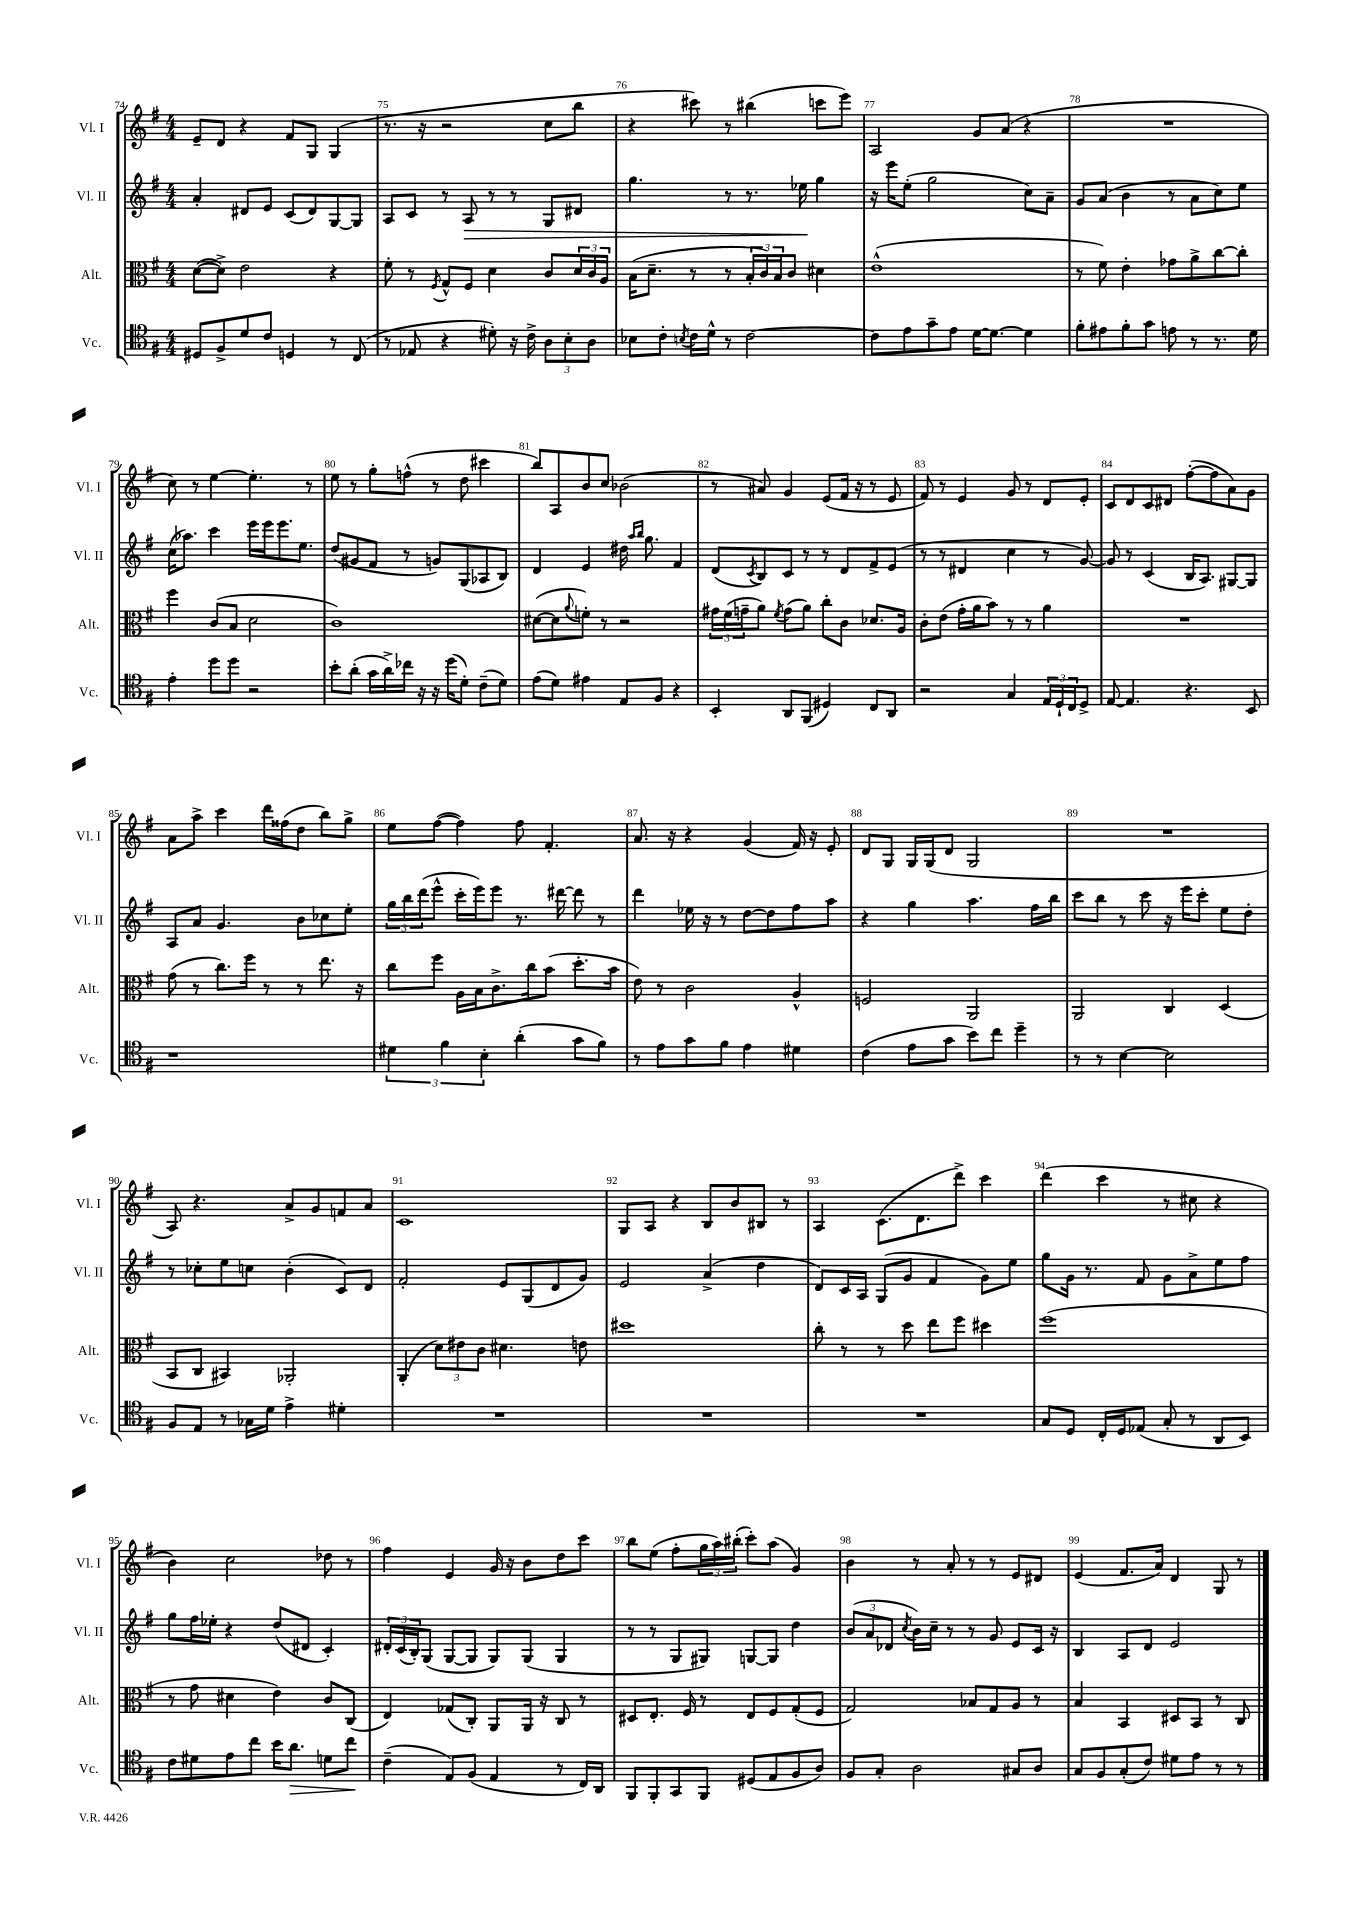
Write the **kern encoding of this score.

**kern	**kern	**kern	**kern
*staff4	*staff3	*staff2	*staff1
*clefC4	*clefC3	*clefG2	*clefG2
*k[f#]	*k[f#]	*k[f#]	*k[f#]
*M4/4	*M4/4	*M4/4	*M4/4
8D#	([8d	4a'	8e~
8F#^	8d^])	.	8d
8d	2e	8d#	4r
8c	.	8e	.
4D	.	(8c	8f#
.	.	8d#)	8G
8r	4r	[8G	(4G
(8C	.	8G]	.
=	=	=	=
8r	8f#'	8A	8.r
8E-	8r	8c	.
.	.	.	16r
.	8qF#	.	.
4r	8G^^	8r	2r
.	8F#	8A	.
8d#')	4d	8r	.
16r	.	8r	.
16c^	.	.	.
12A	8c	8G	8cc
12B'	.	.	.
.	24d	8d#	8bb
12A	24c	.	.
.	24A	.	.
=	=	=	=
8B-	(16B	4.gg	4r
.	8.d~	.	.
8c'	.	.	.
8qB	.	.	.
16c	8r	.	8ccc#)
16d^^	.	.	.
8r	8r	8r	8r
[2c	24B'	8.r	(4bb#
.	24c)	.	.
.	24B	.	.
.	8c	.	.
.	.	16ee-	.
.	4d#	4gg	8ccc
.	.	.	8eee)
=	=	=	=
8c]	(1e^^	16r	2A
.	.	16eee	.
8e	.	(8ee'	.
8g~	.	2gg	.
8e	.	.	.
[16d	.	.	8g
8.d_	.	.	.
.	.	.	(8a
4d]	.	8cc)	4r
.	.	8a~	.
=	=	=	=
8f#'	8r	8g	1r
8e#	8f#)	(8a	.
8f#'	4e'	4b	.
8g	.	.	.
8e	8g-	8r	.
8r	8a^	8a	.
8.r	[8cc	8cc)	.
.	8cc']	8ee	.
16d	.	.	.
=	=	=	=
4e'	4ff#	(16cc	8cc)
.	.	8.aa-)	.
.	.	.	8r
8dd	(8c	4ccc	[4ee
8dd	8B	.	.
2r	2d	16eee	4.ee']
.	.	16eee	.
.	.	8.eee	.
.	.	8.ee	.
.	.	.	8r
=	=	=	=
8b'	1c)	(8dd	8ee
(8a'	.	8g#	8r
16g	.	8f#	8gg'
16a^)	.	.	.
16cc-	.	8r	(8ff^^
16r	.	.	.
16r	.	8g)	8r
(16dd	.	.	.
8d')	.	(8G	8dd
(8c~	.	8A-	4ccc#
8d)	.	8B)	.
=	=	=	=
(8e	([8d#	4d	8bb)
8d)	8d#]	.	8A
.	8qqa	.	.
4e#	8f')	4e	8b
.	8r	.	8cc
8E	2r	16dd#	(2b-
.	.	16qqaa	.
.	.	16qqbb	.
.	.	8.gg	.
8F#	.	.	.
4r	.	4f#	.
=	=	=	=
4BB'	24g#	(8d	8r
.	(24f#	.	.
.	24g~	.	.
.	.	8qc	.
.	8a)	8B)	8a#)
.	8qf#	.	.
8AA	(8g	8c	4g
(8FF#	8a)	8r	.
4D#)	8cc'	8r	(8e
.	8c	8d	16f#
.	.	.	16r
8C	8.d-	8f#^	8r
8AA	.	(8e	8e
.	16A	.	.
=	=	=	=
2r	8c'	8r	8f#)
.	(8e	8r	8r
.	16g'	4d#	4e
.	16a	.	.
.	8b)	.	.
4G	8r	4cc	8g
.	8r	.	8r
24E	4a	8r	8d
24D`	.	.	.
24C	.	.	.
8D^	.	[8g)	8e'
=	=	=	=
[8E	1r	8g]	8c
4.E]	.	8r	8d
.	.	(4c	8c
.	.	.	8d#
4.r	.	16B	([8ff#'
.	.	8.A)	.
.	.	.	8ff#]
.	.	[8G#	8a)
8BB	.	8G#]	8g
=	=	=	=
1r	(8g	8A	8a
.	8r	8a	8aa^
.	8.cc)	4.g	4ccc
.	16ff#	.	.
.	8r	.	16ddd
.	.	.	(16ff##
.	8r	8b	8dd
.	8.ee	8cc-	8bb)
.	.	8ee'	8gg^
.	16r	.	.
=	=	=	=
6d#	8cc	24gg	8ee
.	.	24bb	.
.	.	(24ddd	.
.	8ff#	8eee^^	([8ff#
6f#	.	.	.
.	16A	16ccc'	4ff#])
.	16B	16eee)	.
6B'	.	.	.
.	8.c^	8eee	.
(4a'	.	8.r	8ff#
.	16cc	.	.
.	(8b	.	4.f#'
.	.	[16ddd#	.
8g	8.dd'	8ddd#]	.
8f#)	.	8r	.
.	16b	.	.
=	=	=	=
8r	8e)	4ddd	8.a
8e	8r	.	.
.	.	.	16r
8g	2c	16ee-	4r
.	.	16r	.
8f#	.	8r	.
4e	.	[8dd	(4g
.	.	8dd]	.
4d#	4A^^	8ff#	16f#)
.	.	.	16r
.	.	8aa	8e'
=	=	=	=
(4c	2F	4r	8d
.	.	.	8G
8e	.	4gg	16G
.	.	.	(16G
8g	.	.	8d
8b)	2AA	4.aa	2G
8cc	.	.	.
4dd~	.	.	.
.	.	16ff#	.
.	.	16bb	.
=	=	=	=
8r	2AA	8ccc	1r
8r	.	8bb	.
[4B	.	8r	.
.	.	8ccc	.
2B]	4C	16r	.
.	.	16eee	.
.	.	8ccc'	.
.	(4D	8ee	.
.	.	8dd'	.
=	=	=	=
8F#	8BB	8r	8A)
8E	8C	8cc-'	4.r
8r	4BB#)	8ee	.
16G-	.	8cc	.
16d	.	.	.
4e^	2AA-'	(4b'	8a^
.	.	.	8g
4d#'	.	8c)	8f
.	.	8d	8a
=	=	=	=
1r	(4AA'	2f#'	1c
.	12d)	.	.
.	12e#	.	.
.	12c	.	.
.	4.d#	8e	.
.	.	(8G	.
.	.	8d	.
.	8e	8g)	.
=	=	=	=
1r	1dd#	2e	8G
.	.	.	8A
.	.	.	4r
.	.	(4a^	8B
.	.	.	8b
.	.	4dd	8B#
.	.	.	8r
=	=	=	=
1r	8cc'	8d)	4A
.	8r	16c	.
.	.	16A	.
.	8r	(8G	(8.c
.	8dd	8g	.
.	.	.	8.d
.	8ee	4f#	.
.	8ff#	.	8ddd^)
.	4dd#	8g)	4ccc
.	.	8ee	.
=	=	=	=
8G	(1ff#	8gg	(4ddd
8D	.	16g	.
.	.	8.r	.
16C'	.	.	4ccc
16D	.	.	.
(8E-	.	8f#	.
8G'	.	8g	8r
8r	.	8a^	8cc#
8AA	.	8ee	4r
8BB)	.	8ff#	.
=	=	=	=
8c	8r	8gg	4b)
8d#	8g	16ff#	.
.	.	16ee-'	.
8e	4d#	4r	2cc
8cc	.	.	.
16b	4e)	(8dd	.
8.a	.	.	.
.	.	8d#	.
8d	8c	4c')	8dd-
8cc	(8C	.	8r
=	=	=	=
(4c~	4E)	24d#'	4ff#
.	.	(24c	.
.	.	24B')	.
.	.	(8G	.
8E)	(8G-	[8G	4e
(8F#	8C')	8G]	.
4E	8AA	8G)	16g
.	.	.	16r
.	16AA	(8G	8b
.	16r	.	.
8r	8C	4G	8dd
16C)	8r	.	8ccc
16AA	.	.	.
=	=	=	=
8FF#	8D#	8r	8bb
8FF#'	8.E'	8r	(8ee
8GG	.	8G	8ff#'
.	16F#	.	.
8FF#	8r	8G#)	24gg
.	.	.	24aa)
.	.	.	(24bb#'
(8D#	8E	[8G	8ccc')
8E	8F#	8G]	(8aa
8F#	(8G'	4dd	4g)
8A)	8F#	.	.
=	=	=	=
8F#	2G)	(12b	4b
.	.	12a	.
8G'	.	.	.
.	.	12d-	.
.	.	8qcc	.
2A	.	16b)	8r
.	.	16cc~	.
.	.	8r	8a'
.	8B-	8r	8r
.	8G	8g	8r
8G#	8A	8e	8e
8A	8r	16c	8d#
.	.	16r	.
=	=	=	=
8G	4B	4B	(4e
8F#	.	.	.
(8G'	4BB	8A	8.f#
8c)	.	8d	.
.	.	.	16a)
8d#	8D#	2e	4d
8e	8BB	.	.
8r	8r	.	8G
8r	8C	.	8r
==	==	==	==
*-	*-	*-	*-
